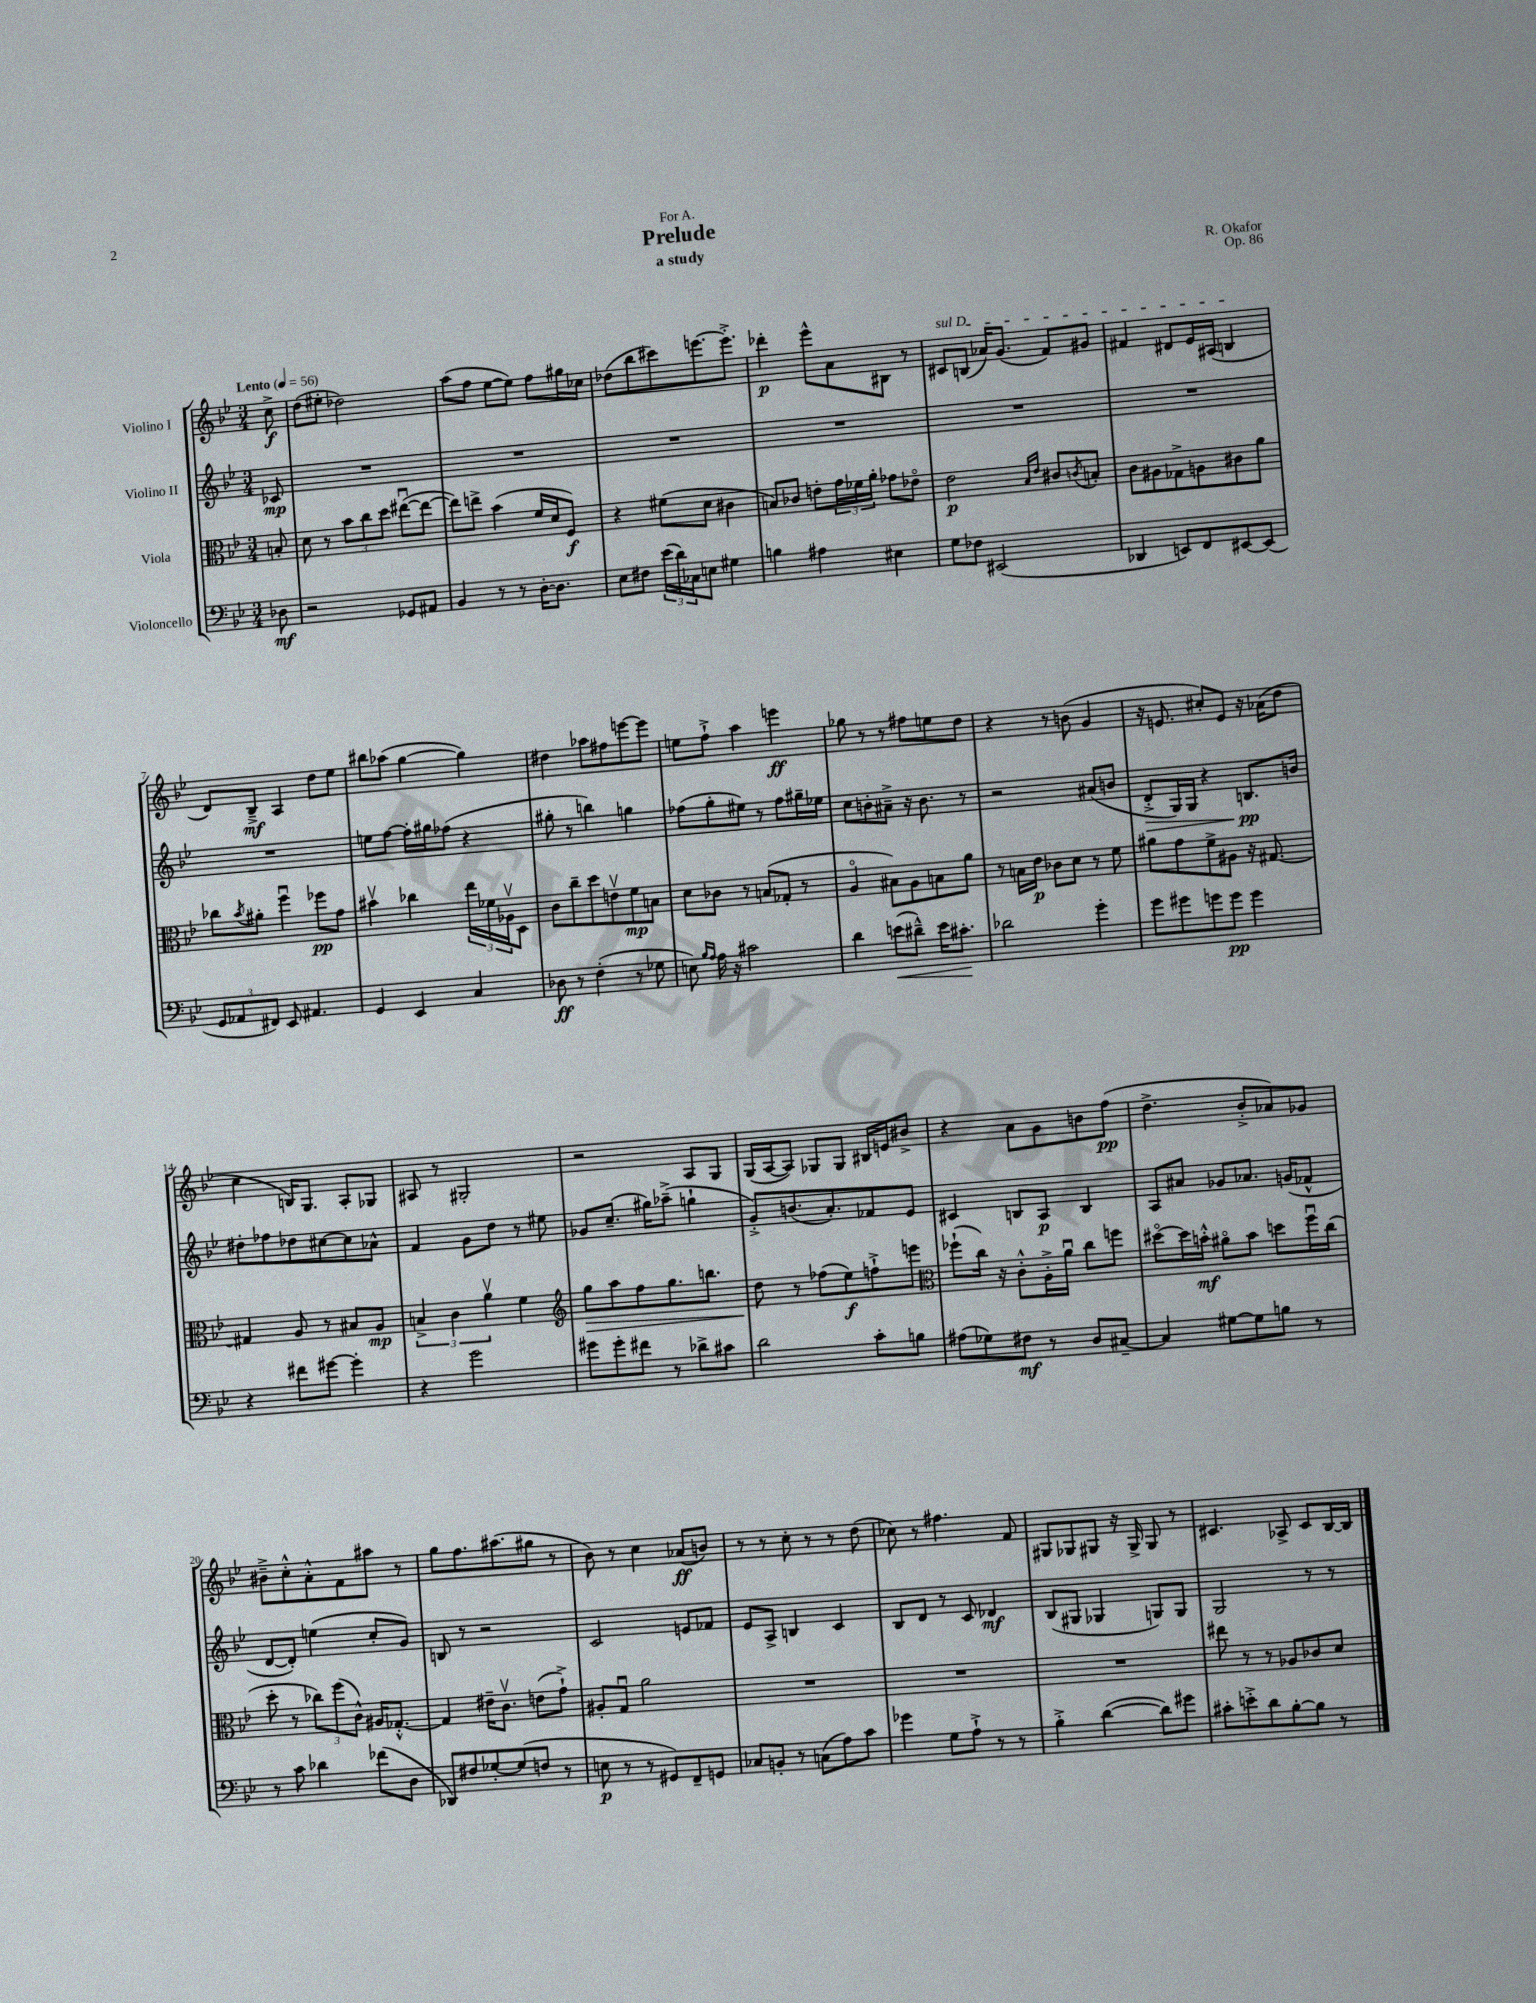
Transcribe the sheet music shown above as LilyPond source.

\header { title = "Prelude" composer = "R. Okafor" subtitle = "a study" dedication = "For A." opus = "Op. 86" }
<<
\new StaffGroup <<
\new Staff = "s0" \with { instrumentName = "Violino I" } {
    \clef treble \key bes \major \numericTimeSignature \time 3/4 \partial 8 \tempo "Lento" 4 = 56
    c''8->\f |
    d''8( eis''8-. des''2) |
    a''8( f''8 ees''8~ ees''8) f''8 gis''16 ces''16 |
    des''8( bes''8 cis'''8) e'''8.~ e'''8.-.-> |
    des'''4-.\p ees'''8-^ a'8 bis8 r8 |
    \once \override TextSpanner.bound-details.left.text = \markup { \italic "sul D" } cis'8\startTextSpan b8( aes'16) g'8.( f'8) gis'8 |
    fis'4 dis'8 ees'16 ais16( b4\stopTextSpan |
    d'8) bes8--->\mf a4 d''8 ees''8 |
    bis''8 aes''8( g''4~ g''4) |
    dis''4 aes''8 fis''8 e'''8~ e'''8 |
    e''8 f''8-!-> a''4 e'''4\ff |
    ges''8 r8 r8 fis''8 e''8 d''8 |
    r4 r8 b'8( g'4 |
    r16 e'8. cis''8-.) e'8 r16 aes'16( d''8 |
    c''4 b16) g8. a8-. ges8 |
    ais8 r8 gis2-. |
    r2 a8 g8 |
    g16( a16~ a8) ges8 ges8 bis16 e'16 bis'8-> |
    r4 a'8 g'8 b'8 f''8\pp( |
    d''4.-> bes'8-.-> aes'8) ges'8 |
    bis'8---> c''8-.-^ a'8-.-^ f'8 ais''8 r8 |
    g''8 f''8. ais''8.( gis''8 r8 |
    bes'8) r8 c''4 aes'8\ff( b'8) |
    r8 r8 c''8-. r8 r8 d''8( |
    ces''8) r8 fis''4. f'8 |
    gis8 ges8 gis8 r16 gis16-> gis8 r8 |
    cis'4. aes8-> cis'8 bes16~ bes16 \bar "|." |
}
\new Staff = "s1" \with { instrumentName = "Violino II" } {
    \clef treble \key bes \major \numericTimeSignature \time 3/4 \partial 8
    ces'8\mp |
    R2. |
    R2. |
    R2. |
    R2. |
    R2. |
    R2. |
    R2. |
    e''8 f''8~ f''16-. gis''16 fes''8( r4 |
    gis''8-. r8 b''4) g''4 |
    fes''8( g''8-. eis''8) r8 fes''8 gis''16-- ees''16 |
    c''8 b'8-. ais'8---> r16 b'8. r8 |
    r2 ais'8( b'8 |
    d'8-.->\> g16) g16 r4 b8.\pp\! b'16 |
    dis''8-. fes''8 des''8 cis''8~ cis''8 aes'8-^ |
    f'4 g'8 d''8 r8 eis''8 |
    ges'8 c''8.--( gis''16) aes''8--->( g''4-! |
    g'8-.->) b'8.( a'8.-.) fes'8 ees'8 |
    cis'4 b8 a8\p b4 |
    a8 ais'8 ges'8 aes'8. g'16( fes'8-^ |
    d'8~ d'8-.) e''4( c''8-. g'8) |
    b8 r8 r2 |
    c'2 e'8 fes'8 |
    ees'8 a8-> b4 c'4 |
    bes8 d'8 r8 c'8 des'4\mf |
    bes8( gis8 ges4 g8) g8 |
    g2 r8 r8 \bar "|." |
}
\new Staff = "s2" \with { instrumentName = "Viola" } {
    \clef alto \key bes \major \numericTimeSignature \time 3/4 \partial 8
    b8-. |
    d'8 r8 \tuplet 3/2 { bes'8 c''8 d''8 } eis''8~\downbow( eis''8~ |
    eis''8) e''8-> bes'4( f'16 d'16 f8\f) |
    r4 fis'8( d'8 cis'4 |
    b8) ces'8 e'8-. \tuplet 3/2 { g'16 fes'16 a'16-. } ges'8 ees'8\flageolet |
    ees'2\p \grace { bes16 ees'16 } cis'8 \acciaccatura { c'8 } b8-. |
    c'8 ais8 ges8-> a8 cis'8 a'8 |
    ces''8 \acciaccatura { bes'8 } ais'8-. f''4\downbow fes''8\pp g'8 |
    bis'4\upbow ces''4 \tuplet 3/2 { ees''16 fes'16 aes16\upbow } d8 |
    c'8 c''8-- d''8 e'8\upbow f'8\mp b8 |
    d'8 ces'8 r8 b8( ges8-. r8 |
    a4\flageolet bis8) a8 b8 a'8 |
    r8 b16 ees'16\p ces'8 d'8 r8 f'8 |
    ais'8 g'8 f'8-> ais8 r16 gis8.~ |
    gis4 a8 r8 bis8 a8\mp |
    \tuplet 3/2 { b4-> c'4 a'4\upbow } f'4 |
    \clef treble g''8\> a''8 f''8 g''8. b''8. |
    d''8\! r8 fes''8( ees''8\f) f''8-!-> e'''8 |
    \clef alto fes''8-!( c''16) r16 c'8-.-^ a16-.-> a'16\downbow c''8 f''8 |
    dis''8~\flageolet dis''16 b'16-.-^\mf ais'8\flageolet b'8 d''8 f''16\downbow c''16( |
    d''8-. r8 \tuplet 3/2 { ces''8) f''8( c'8-^) } ais16 ges8.~-.-^ |
    ges4 eis'16-- c'8.\upbow e'8( g'8-!->) |
    ais8-. g8\downbow a'2 |
    R2. |
    R2. |
    R2. |
    eis''8 r8 r8 aes8 ces'8 d'8 \bar "|." |
}
\new Staff = "s3" \with { instrumentName = "Violoncello" } {
    \clef bass \key bes \major \numericTimeSignature \time 3/4 \partial 8
    des8\mf |
    r2 ges,8 ais,8 |
    bes,4 r8 r8 d16~-. d8. |
    ees8 fis8 \tuplet 3/2 { ees'16( d'16) ces16 } e8 gis4 |
    b4 ais4 eis4 |
    g8 fes8 eis,2( |
    des,4 e,8) f,8 eis,8~ eis,8( |
    \tuplet 3/2 { g,8 aes,8 fis,8) } ees,8 ais,4. |
    g,4 ees,4 c4 |
    des8\ff r8 f4-.( r8 ges8 |
    e8) \grace { bes16 a16 } a16 r16 cis'2 |
    d'4 e'8\<( dis'8---^) e'16 cis'8.-.\! |
    des'2 g'4-. |
    g'8 gis'8 g'8 g'8\pp g'4 |
    r4 fis'8 gis'8~ gis'4-. |
    r4 g'2 |
    gis'8 gis'8-. fis'8 r8 des'8-> cis'8 |
    d'2 c'8-. b8 |
    ais8( ges8) fis8\mf r8 d8 cis8~-- |
    cis4 gis8~ gis8 b8 r8 |
    r8 c'8 des'4 fes'8( d8 |
    des,8) fis8 ges8~-. ges8( f8 r8 |
    e8\p r8 r8 gis,8) f,8-- g,8 |
    ces8 b,8-. r8 c8( a8) c'8 |
    ges'4 g8 a8-!-> r8 r8 |
    bes4-.-> d'4~( d'8) gis'8 |
    cis'8-. e'8-.-> d'8 bes8~-. bes8 r8 \bar "|." |
}
>>
>>
